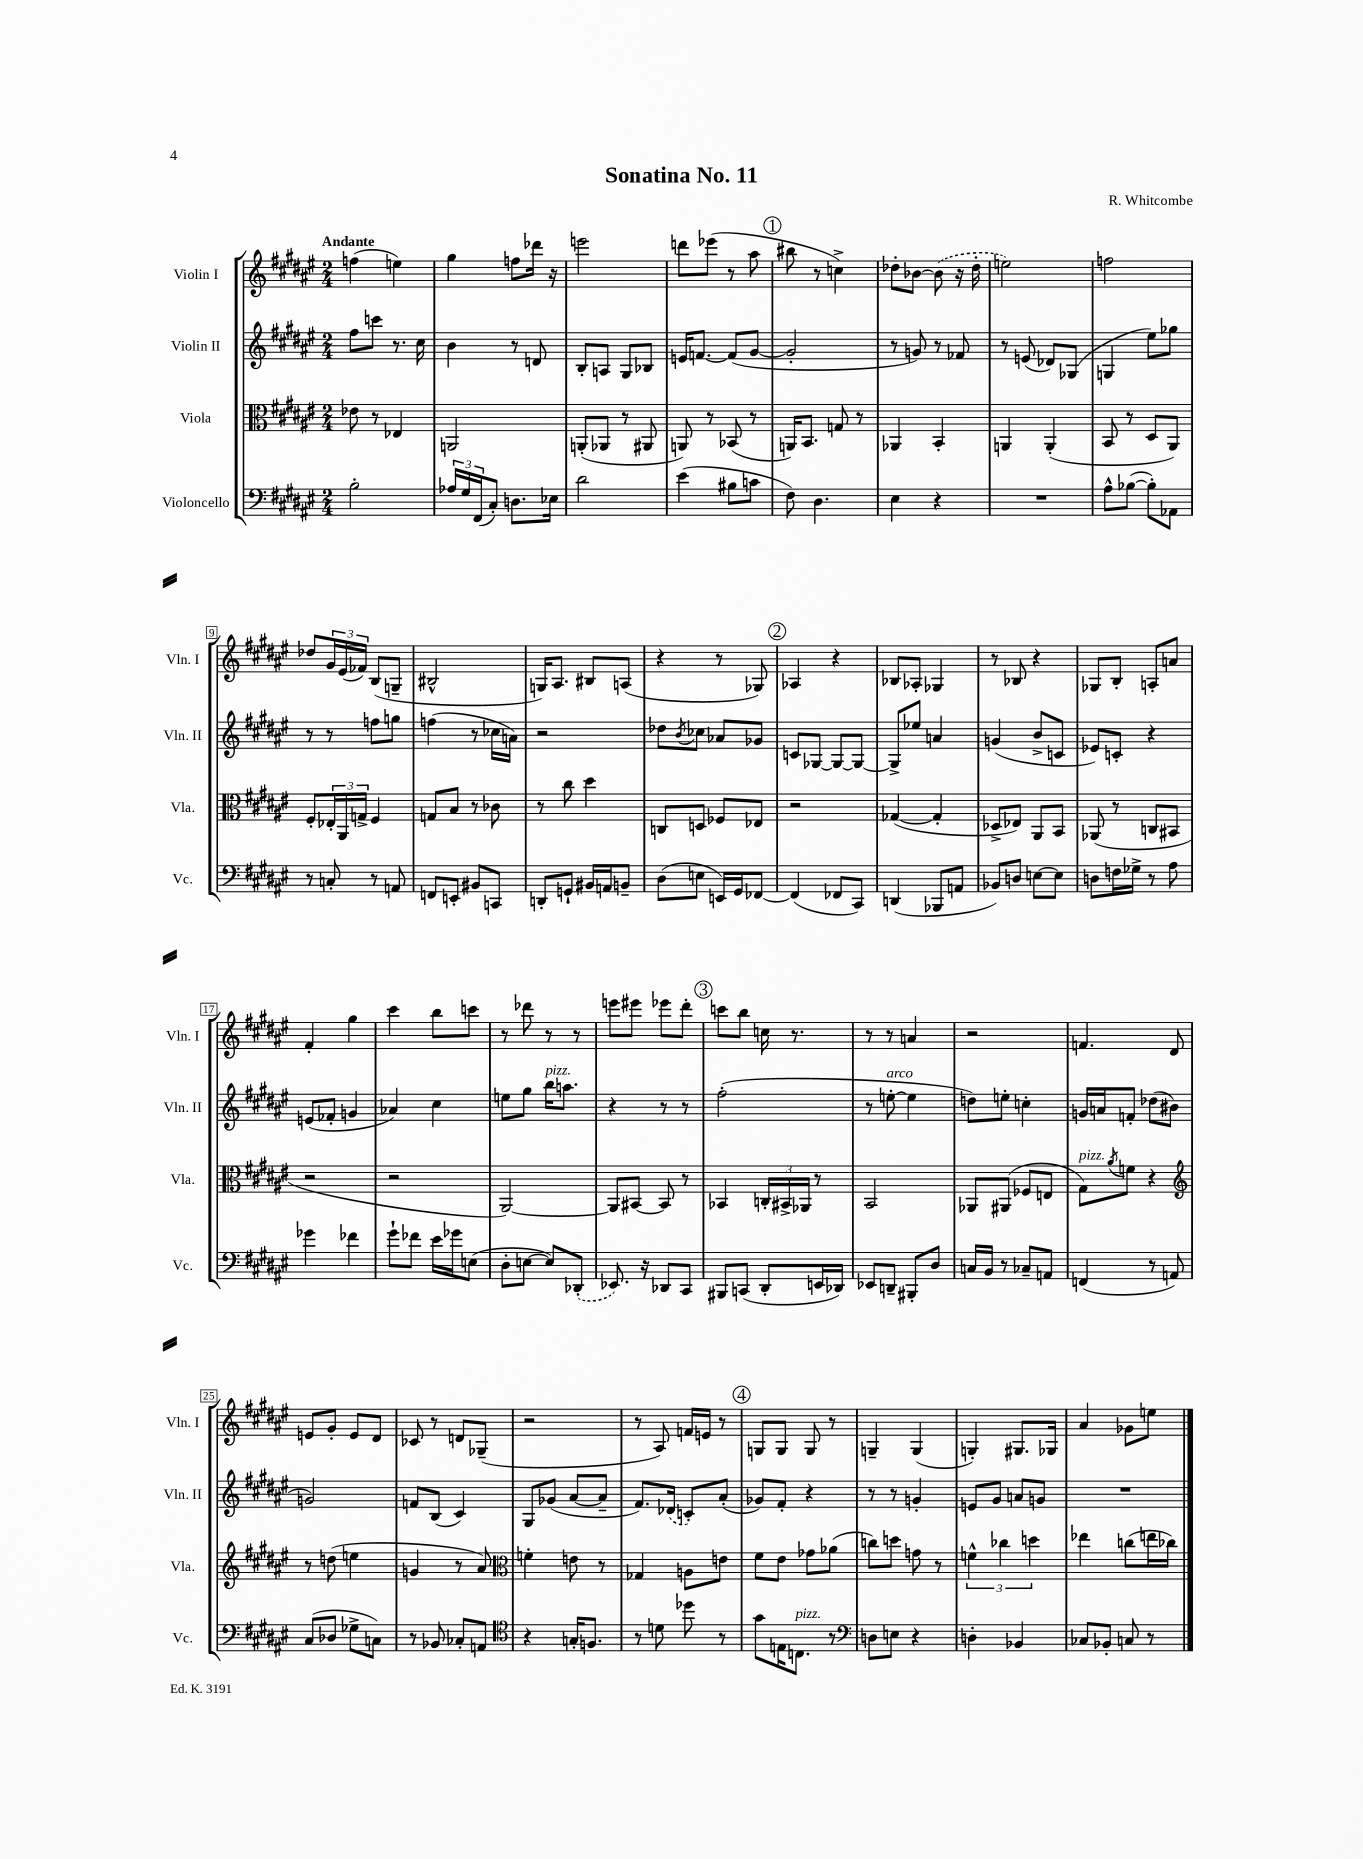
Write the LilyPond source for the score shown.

\header { title = "Sonatina No. 11" composer = "R. Whitcombe" }
<<
\new StaffGroup <<
\new Staff = "s0" \with { instrumentName = "Violin I" shortInstrumentName = "Vln. I" } {
    \clef treble \key fis \major \numericTimeSignature \time 2/4 \tempo "Andante"
    f''4( e''4) |
    gis''4 f''8 des'''16 r16 |
    e'''2 |
    d'''8 ees'''8( r8 ais''8 |
    \mark \markup { \circle "1" } bis''8 r8 c''4->) |
    des''8-. bes'8~ \once \slurDashed bes'8( r16 des''16-. |
    e''2) |
    f''2 |
    des''8 \tuplet 3/2 { gis'16 eis'16( fes'16) } b8( g8-- |
    bis2-^ |
    g16) ais8. bis8 a8( |
    r4 r8 ges8) |
    \mark \markup { \circle "2" } aes4 r4 |
    bes8 aes8-. ges4 |
    r8 bes8 r4 |
    ges8 b8-. a8-. a'8 |
    fis'4-. gis''4 |
    cis'''4 b''8 c'''8 |
    r8 des'''8 r8 r8 |
    e'''8 eis'''8 ees'''8 dis'''8-. |
    \mark \markup { \circle "3" } c'''8 b''8 c''16 r8. |
    r8 r8 a'4 |
    r2 |
    f'4. dis'8 |
    e'8 gis'8-. e'8 dis'8 |
    ces'8 r8 d'8 ges8--( |
    r2 |
    r8 ais8) f'16 e'16 r8 |
    \mark \markup { \circle "4" } g8 g8 g8 r8 |
    g4-- g4( |
    g4-.) gis8. ges16 |
    ais'4 ges'8 e''8 \bar "|." |
}
\new Staff = "s1" \with { instrumentName = "Violin II" shortInstrumentName = "Vln. II" } {
    \clef treble \key fis \major \numericTimeSignature \time 2/4
    fis''8 c'''8 r8. cis''16 |
    b'4 r8 d'8 |
    b8-. a8 gis8 bes8 |
    e'16 f'8.~ f'8( gis'8~ |
    \mark \markup { \circle "1" } gis'2-. |
    r8 g'8) r8 fes'8 |
    r8 e'8( des'8) ges8( |
    g4 eis''8) ges''8 |
    r8 r8 f''8 g''8 |
    f''4( r8 ces''16 a'16) |
    r2 |
    des''8 \acciaccatura { b'8 } ces''8 aes'8 ges'8 |
    \mark \markup { \circle "2" } c'8 ges8~ ges8~ ges8~ |
    ges8-> ees''8 a'4 |
    g'4( b'8-> c'8 |
    ees'8) c'8-. r4 |
    e'8( fes'8-. g'4 |
    aes'4) cis''4 |
    e''8 gis''8 b''16^\markup { \italic "pizz." } a''8. |
    r4 r8 r8 |
    \mark \markup { \circle "3" } fis''2-.( |
    r8 e''8~-.^\markup { \italic "arco" } e''4 |
    d''8) e''8-. c''4-. |
    g'16 a'16 f'8-. des''8( bis'8 |
    g'2) |
    f'8 b8( cis'4) |
    gis8 ges'8( ais'8~ ais'8-- |
    fis'8.) \once \slurDashed des'16( c'8-.) ais'8-.( |
    \mark \markup { \circle "4" } ges'8) fis'8-. r4 |
    r8 r8 g'4-. |
    e'8 gis'8 a'8 g'8 |
    R2 \bar "|." |
}
\new Staff = "s2" \with { instrumentName = "Viola" shortInstrumentName = "Vla." } {
    \clef alto \key fis \major \numericTimeSignature \time 2/4
    ees'8 r8 ees4 |
    a,2 |
    a,8-.( aes,8 r8 ais,8 |
    a,8) r8 bes,8( r8 |
    \mark \markup { \circle "1" } a,16) b,8. g8 r8 |
    aes,4 b,4-. |
    a,4 a,4-.( |
    b,8 r8 dis8 ais,8) |
    fis8-. \tuplet 3/2 { ees16-. ais,16 g16-> } fis4 |
    g8 b8 r8 ces'8 |
    r8 cis''8 dis''4 |
    c8 d8 fes8 ees8 |
    \mark \markup { \circle "2" } r2 |
    ges4~( ges4-. |
    des8-> ees8) ais,8 b,8 |
    aes,8( r8 c8 bis,8 |
    r2 |
    r2 |
    ais,2~) |
    ais,8 bis,8~ bis,8 r8 |
    \mark \markup { \circle "3" } bes,4 \tuplet 3/2 { c16-. bis,16-> aes,16 } r8 |
    b,2 |
    aes,8 ais,8( fes8 e8 |
    gis8^\markup { \italic "pizz." }) \acciaccatura { ais'8 } f'8 r4 |
    \clef treble r8 d''8( e''4 |
    g'4 r8 ais'8) |
    \clef alto f'4-. e'8 r8 |
    ges4 a8 e'8 |
    \mark \markup { \circle "4" } fis'8 eis'8 ges'8 aes'8( |
    c''8) d''8 g'8 r8 |
    \tuplet 3/2 { f'4-^ ces''4 d''4 } |
    ees''4 c''8( e''16 ces''16) \bar "|." |
}
\new Staff = "s3" \with { instrumentName = "Violoncello" shortInstrumentName = "Vc." } {
    \clef bass \key fis \major \numericTimeSignature \time 2/4
    b2-. |
    \tuplet 3/2 { aes16 gis16 fis,16( } cis8-.) d8. ees16 |
    dis'2 |
    eis'4( bis8 c'8 |
    \mark \markup { \circle "1" } fis8) dis4. |
    eis4 r4 |
    R2 |
    ais8-^ bes8~( bes8-.) aes,8 |
    r8 c8-. r8 a,8 |
    f,8 e,8-. bis,8 c,8 |
    d,8-. g,8-! bis,16 a,16 b,8-- |
    dis8( e8 e,16) gis,16 fes,8~ |
    \mark \markup { \circle "2" } fes,4( fes,8 cis,8) |
    d,4( bes,,8 a,8 |
    bes,8) d8 e8~ e8 |
    d8 f16 ges16-> r8 ais8 |
    ges'4 fes'4 |
    gis'8-! fes'8 eis'16 ges'16 e8( |
    dis8-. e8~ e8) \once \slurDashed des,8-.( |
    ees,8.) r16 des,8 cis,8 |
    \mark \markup { \circle "3" } bis,,8 c,8( dis,8-. e,16 des,16) |
    ees,8 d,8-- bis,,8-. dis8 |
    c16 b,16 r8 ces8-- a,8 |
    f,4( r8 a,8) |
    cis8( des8 ges8-> c8) |
    r8 bes,8 ces8-. a,8 |
    \clef tenor r4 g16-. f8. |
    r8 d'8 des''8 r8 |
    \mark \markup { \circle "4" } gis'8 e16 c8.^\markup { \italic "pizz." } r8 |
    \clef bass d8 e8 r4 |
    d4-. bes,4 |
    ces8 bes,8-. c8 r8 \bar "|." |
}
>>
>>
\layout { \context { \Score \override BarNumber.stencil = #(make-stencil-boxer 0.1 0.3 ly:text-interface::print) } }
